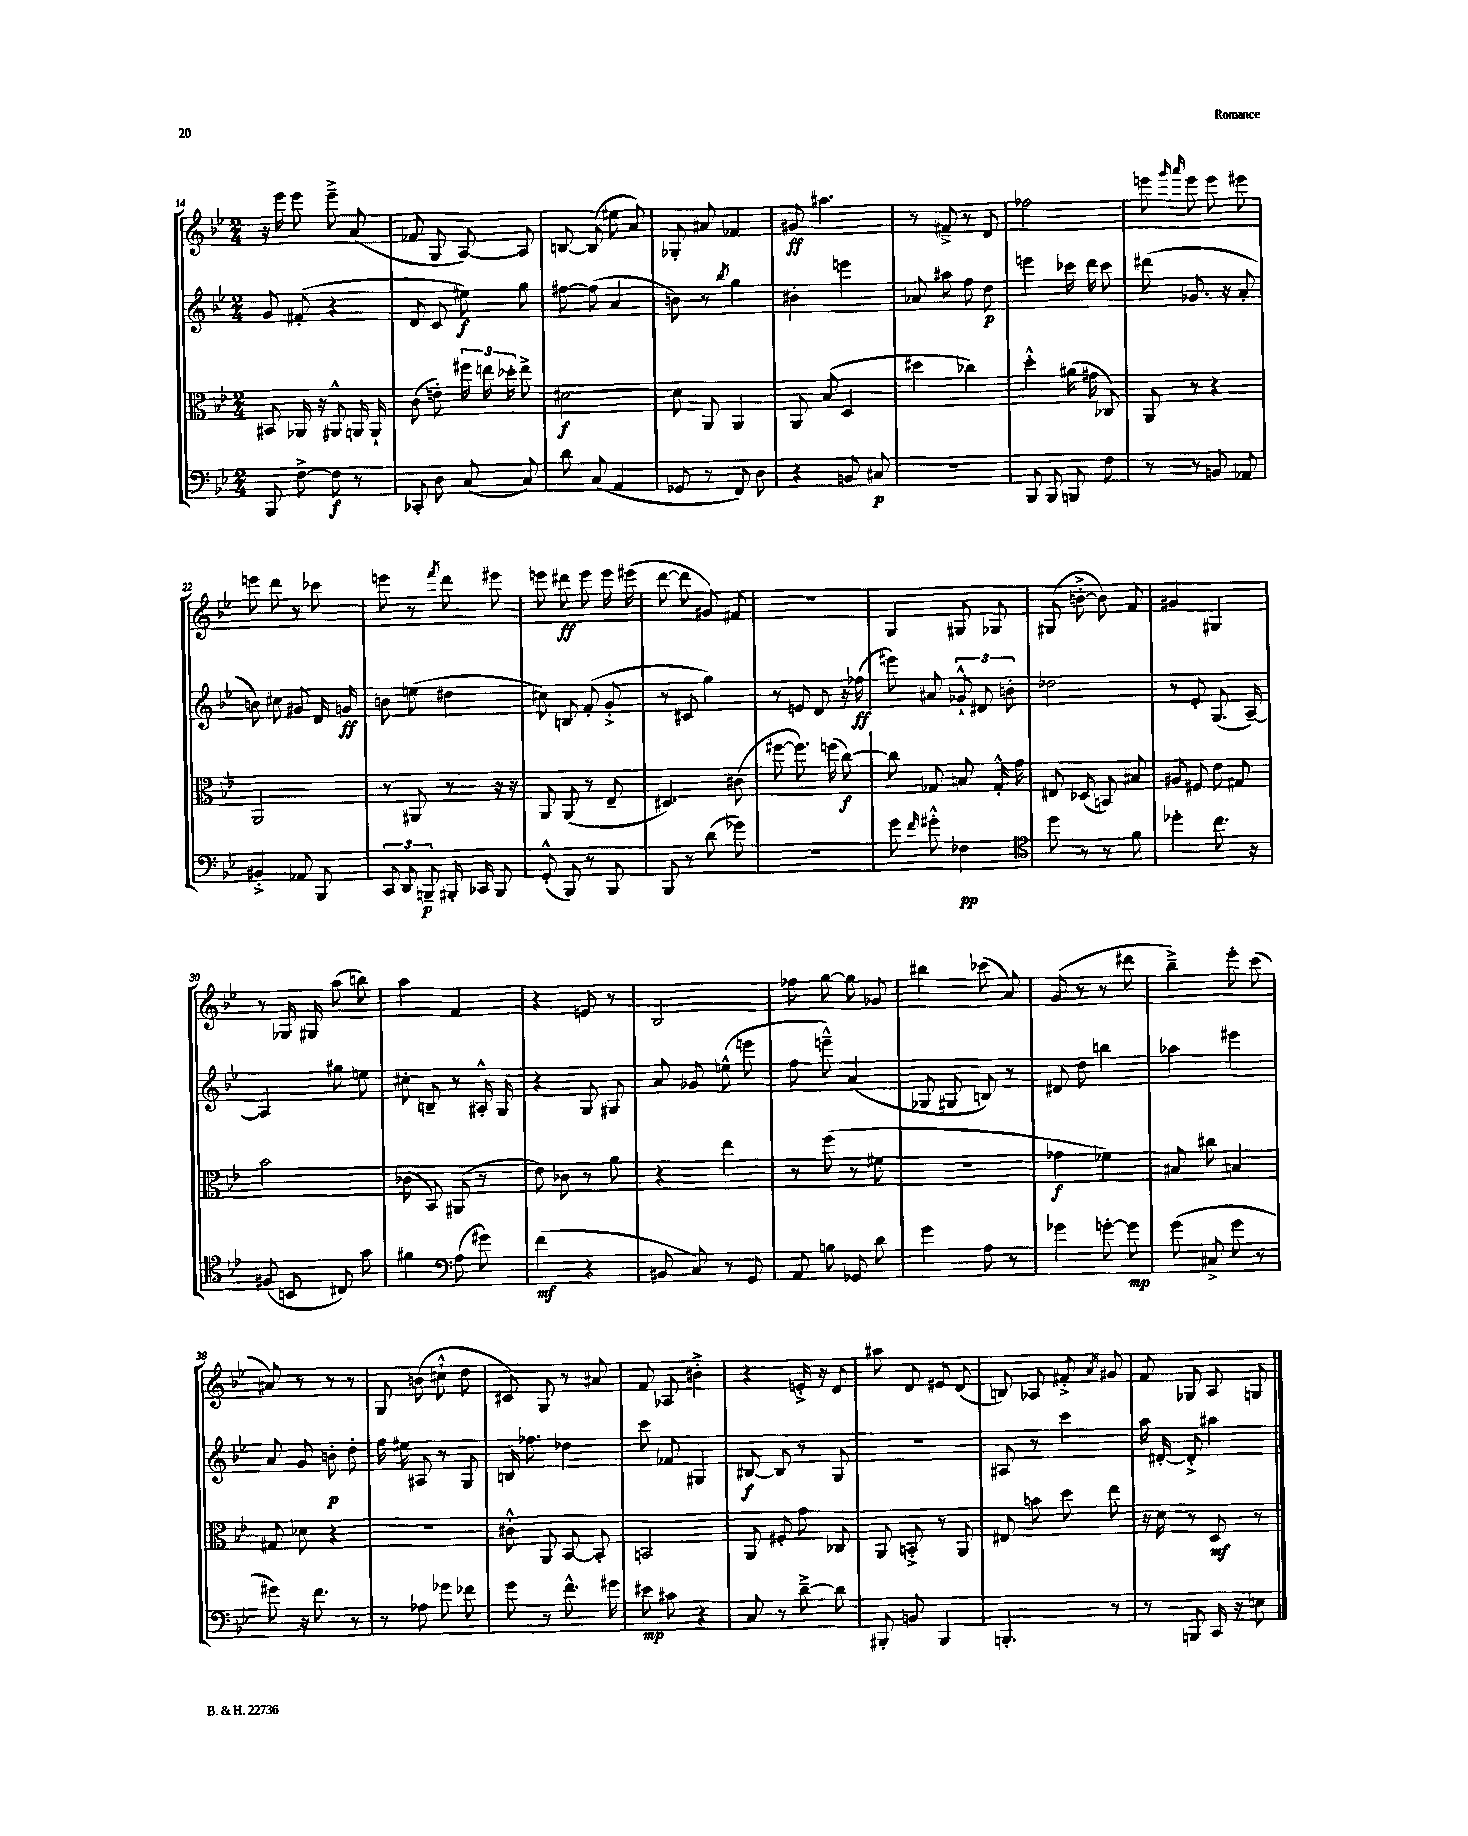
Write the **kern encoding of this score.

**kern	**dynam	**kern	**dynam	**kern	**dynam	**kern	**dynam
*part4	*part4	*part3	*part3	*part2	*part2	*part1	*part1
*staff4	*staff4	*staff3	*staff3	*staff2	*staff2	*staff1	*staff1
*clefF4	*	*clefC3	*	*clefG2	*	*clefG2	*
*k[b-e-]	*	*k[b-e-]	*	*k[b-e-]	*	*k[b-e-]	*
*M2/4	*	*M2/4	*	*M2/4	*	*M2/4	*
=14	=14	=14	=14	=14	=14	=14	=14
8BBB-/	.	8BB#X/	.	8g/	.	16r	.
.	.	.	.	.	.	16eee-\	.
[8F^\	.	16AA-X/	.	(8f#X'/	.	8eee-\	.
.	.	16r	.	.	.	.	.
8F\]	f	8AA#X^^/	.	4r	.	8eee-~^\	.
8r	.	16AAn/	.	.	.	(8a/	.
.	.	16AA`/	.	.	.	.	.
=15	=15	=15	=15	=15	=15	=15	=15
8CC-X'/	.	(8c\	.	8d/	.	8f-X/	.
8D\	.	8en'\)	.	8c/	.	8G/	.
(8C/	.	24ff#X\	.	8ee#X\)	f	[8A/)	.
.	.	24een\	.	.	.	.	.
.	.	24dd-X'\	.	.	.	.	.
8C/)	.	8ee^\	.	8gg\	.	8A/]	.
=16	=16	=16	=16	=16	=16	=16	=16
8d\	.	[2d#X\	f	[8ff#X\	.	[8Bn/	.
(8C/	.	.	.	(8ff#\]	.	(8B/]	.
4AA/	.	.	.	4a/	.	8ee#X\	.
.	.	.	.	.	.	8a/)	.
=17	=17	=17	=17	=17	=17	=17	=17
8GG-X/	.	8d#\]	.	8bn\)	.	8G-X'/	.
8r	.	8AA/	.	8r	.	8a#X/	.
.	.	.	.	8qbb-/	.	.	.
8FF/)	.	4AA/	.	4gg\	.	4f-X/	.
8D\	.	.	.	.	.	.	.
=18	=18	=18	=18	=18	=18	=18	=18
4r	.	8AA/	.	4b#X'\	.	8g#X/	ff
.	.	(8B-/	.	.	.	4.aa#X\	.
8BBn/	.	4D/	.	4eeen\	.	.	.
8C#X/	p	.	.	.	.	.	.
=19	=19	=19	=19	=19	=19	=19	=19
2r	.	4dd#X\	.	8a-X/	.	8r	.
.	.	.	.	8aa#X\	.	8f#X~^/	.
.	.	4cc-X\)	.	8ff\	.	8r	.
.	.	.	.	8dd\	p	8d/	.
=20	=20	=20	=20	=20	=20	=20	=20
8BBB-/	.	4dd'^^\	.	4eeen\	.	2ff-X\	.
8BBB-/	.	.	.	.	.	.	.
8BBBn/	.	(16a#X\	.	16ccc-X\	.	.	.
.	.	16g#X\	.	16ddd\	.	.	.
8F\	.	8C-X/)	.	8ccc-\	.	.	.
=21	=21	=21	=21	=21	=21	=21	=21
8r	.	8AA/	.	(8ddd#X\	.	8eeen\	.
.	.	.	.	.	.	16qqggg/	.
.	.	.	.	.	.	16qqaaa/	.
8r	.	8r	.	8.g-X/	.	8eee\	.
8BBn/	.	4r	.	.	.	8eee\	.
.	.	.	.	16r	.	.	.
8AA-X/	.	.	.	8a'/	.	8eee#X\	.
!!LO:LB:g=z
=22	=22	=22	=22	=22	=22	=22	=22
4BB#X'^/	.	2AA/	.	8bn\)	.	8eeen\	.
.	.	.	.	8cc#X\	.	8ddd\	.
8AA-X/	.	.	.	8g#X/	.	8r	.
8BBB-/	.	.	.	16d/	.	8ccc-X\	.
.	.	.	.	16gn/	ff	.	.
=23	=23	=23	=23	=23	=23	=23	=23
12CC/	.	8r	.	8bn\	.	8eeen\	.
12DD/	.	.	.	.	.	.	.
.	.	8AA#X/	.	(8een\	.	8r	.
12BBBn~/	p	.	.	.	.	.	.
.	.	.	.	.	.	8qfff/	.
16BBB#X'/	.	8r	.	4dd#X\	.	8ddd\	.
16CC-X/	.	.	.	.	.	.	.
8BBB#/	.	16r	.	.	.	8eee#X\	.
.	.	16r	.	.	.	.	.
=24	=24	=24	=24	=24	=24	=24	=24
(8GG'^^/	.	8AA/	.	8cc#X\)	.	8eeen\	.
8BBB-/)	.	(8AA/	.	8Bn/	.	8ddd#X\	ff
8r	.	8r	.	(8f'/	.	8eee\	.
8BBB-/	.	8E-~/	.	8g'^/	.	16eee\	.
.	.	.	.	.	.	(16eee#X\	.
=25	=25	=25	=25	=25	=25	=25	=25
8BBB-/	.	4.D#X/)	.	8r	.	[8ddd\	.
8r	.	.	.	8c#X/	.	8ddd\]	.
(8d\	.	.	.	4gg\)	.	8g#X/)	.
8g-X\)	.	(8c#X\	.	.	.	8f#X/	.
=26	=26	=26	=26	=26	=26	=26	=26
2r	.	[8ff#X\	.	8r	.	2r	.
.	.	8.ff#\])	.	8en/	.	.	.
.	.	.	.	8d/	.	.	.
.	.	(16ffn\	.	.	.	.	.
.	.	[8cc\)	f	16r	.	.	.
.	.	.	.	(16ff-X\	ff	.	.
=27	=27	=27	=27	=27	=27	=27	=27
8g\	.	8cc\]	.	8eee#X\)	.	4G/	.
16qqf/	.	.	.	.	.	.	.
8g#X'^^\	.	8G-X/	.	8a#X/	.	.	.
4F-X\	pp	8Bn/	.	12g-X`^^/	.	8G#X/	.
.	.	.	.	12d#X/	.	.	.
.	.	16G-'^^/	.	.	.	8G-X/	.
.	.	.	.	12bn'\	.	.	.
.	.	16g\	.	.	.	.	.
=28	=28	=28	=28	=28	=28	=28	=28
*clefC4	*	*	*	*	*	*	*
8dd\	.	8E#X/	.	2dd-X\	.	(8G#X/	.
8r	.	(8D-X/	.	.	.	[8bn'^\	.
8r	.	8BBn/)	.	.	.	8b\])	.
8f\	.	8B#X/	.	.	.	8f/	.
=29	=29	=29	=29	=29	=29	=29	=29
4dd-X'\	.	8A#X/	.	8r	.	4g#X/	.
.	.	8F#X/	.	8e-'/	.	.	.
8.cc\	.	8e-\	.	(8.G/	.	4G#X/	.
.	.	8G#X/	.	.	.	.	.
16r	.	.	.	[16A~/)	.	.	.
!!LO:LB:g=z
=30	=30	=30	=30	=30	=30	=30	=30
(8F#X/	.	2b-\	.	4A/]	.	8r	.
8BBn/	.	.	.	.	.	16G-X/	.
.	.	.	.	.	.	16G#X/	.
8C#X/)	.	.	.	8gg#X\	.	(8aa\	.
8g\	.	.	.	8een\	.	8bbn\)	.
=31	=31	=31	=31	=31	=31	=31	=31
4f#X\	.	(8c-X\	.	8cc#X'\	.	4aa\	.
.	.	8BB-/)	.	8Bn~/	.	.	.
*clefF4	*	*	*	*	*	*	*
(8A\	.	(8AA#X/	.	8r	.	4f/	.
8g#X\)	.	8r	.	16A#X'^^/	.	.	.
.	.	.	.	16G/	.	.	.
=32	=32	=32	=32	=32	=32	=32	=32
(4f\	mf	8e-\)	.	4r	.	4r	.
.	.	8c-X\	.	.	.	.	.
4r	.	8r	.	8G/	.	8en/	.
.	.	8a\	.	8G#X/	.	8r	.
=33	=33	=33	=33	=33	=33	=33	=33
8BB#X/	.	4r	.	8a/	.	2B-/	.
8C/)	.	.	.	8g-X/	.	.	.
8r	.	4ee-\	.	(8een^^\	.	.	.
8GG/	.	.	.	8eeen\	.	.	.
=34	=34	=34	=34	=34	=34	=34	=34
8AA/	.	8r	.	8ff\	.	8ff-X\	.
8Bn\	.	(8ff\	.	8eeen~^^\)	.	[8gg\	.
8GG-X/	.	8r	.	(4a/	.	8gg\]	.
8d\	.	8f#X\	.	.	.	8g-X/	.
=35	=35	=35	=35	=35	=35	=35	=35
4g\	.	2r	.	8G-X/	.	4bb#X\	.
.	.	.	.	8G#X/	.	.	.
8A\	.	.	.	8Bn/)	.	(8ccc-X\	.
8r	.	.	.	8r	.	8a/)	.
=36	=36	=36	=36	=36	=36	=36	=36
4g-X\	.	4g-X\	f	8d#X/	.	(8g/	.
.	.	.	.	8dd\	.	8r	.
[8gn'\	.	4f-X\)	.	4bbn\	.	8r	.
8g\]	mp	.	.	.	.	8ddd#X\	.
=37	=37	=37	=37	=37	=37	=37	=37
(8g\	.	8B#X/	.	4aa-X\	.	4bb-~^\)	.
8C#X^/	.	8cc#X\	.	.	.	.	.
8g\	.	4Bn/	.	4eee#X\	.	8eee-'\	.
8r	.	.	.	.	.	(8ccc\	.
!!LO:LB:g=z
=38	=38	=38	=38	=38	=38	=38	=38
8g#X\)	.	8G#X/	.	8a/	.	8a#X/)	.
16r	.	8d-X\	.	8g/	.	8r	.
8.f\	.	.	.	.	.	.	.
.	.	4r	.	8bn'\	p	8r	.
8r	.	.	.	8dd'\	.	8r	.
=39	=39	=39	=39	=39	=39	=39	=39
8r	.	2r	.	16ff\	.	8G/	.
.	.	.	.	16ee#X\	.	.	.
8A-X\	.	.	.	8A#X/	.	(8bn\	.
8g-X\	.	.	.	8r	.	8cc#X`^^\	.
8f-X\	.	.	.	8G/	.	8dd\	.
=40	=40	=40	=40	=40	=40	=40	=40
8g\	.	8c#X'^^\	.	16Bn/	.	8c#X/)	.
.	.	.	.	8.ff-X\	.	.	.
8r	.	8AA/	.	.	.	8G/	.
8.f^^\	.	[8BB-/	.	4dd-X\	.	8r	.
.	.	8BB-'/]	.	.	.	8a#X/	.
16g#X\	.	.	.	.	.	.	.
=41	=41	=41	=41	=41	=41	=41	=41
8e#X\	mp	2BBn/	.	8ccc\	.	8f/	.
8c#X\	.	.	.	8f-X/	.	8A-X/	.
4r	.	.	.	4G#X/	.	4b#X'^\	.
=42	=42	=42	=42	=42	=42	=42	=42
8C/	.	8AA/	.	[8B#X/	f	4r	.
8r	.	8F#X'/	.	8B#/]	.	.	.
[8d~^\	.	8g\	.	8r	.	16en'^/	.
.	.	.	.	.	.	16r	.
8d\]	.	8C-X/	.	8G/	.	8d/	.
=43	=43	=43	=43	=43	=43	=43	=43
8BBB#X'/	.	8AA/	.	2r	.	8aa#X\	.
8BBn/	.	8BBn'^/	.	.	.	8d/	.
4BBB#/	.	8r	.	.	.	8e#X/	.
.	.	8AA/	.	.	.	(8d/	.
=44	=44	=44	=44	=44	=44	=44	=44
4.BBBn'/	.	8E#X/	.	8A#X/	.	8Bn/)	.
.	.	8bn\	.	8r	.	8A-X/	.
.	.	8dd\	.	4ccc\	.	8f#X'^/	.
.	.	.	.	.	.	8qa/	.
8r	.	8ee-\	.	.	.	8g#X/	.
=45	=45	=45	=45	=45	=45	=45	=45
8r	.	16r	.	16aa\	.	8f/	.
.	.	16d\	.	[16d#X'/	.	.	.
8BBBn/	.	8r	.	8d#'^/]	.	8G-X/	.
16CC/	.	8D/	mf	4aa#X\	.	8A/	.
16r	.	.	.	.	.	.	.
8En\	.	8r	.	.	.	8Gn/	.
==	==	==	==	==	==	==	==
*-	*-	*-	*-	*-	*-	*-	*-
